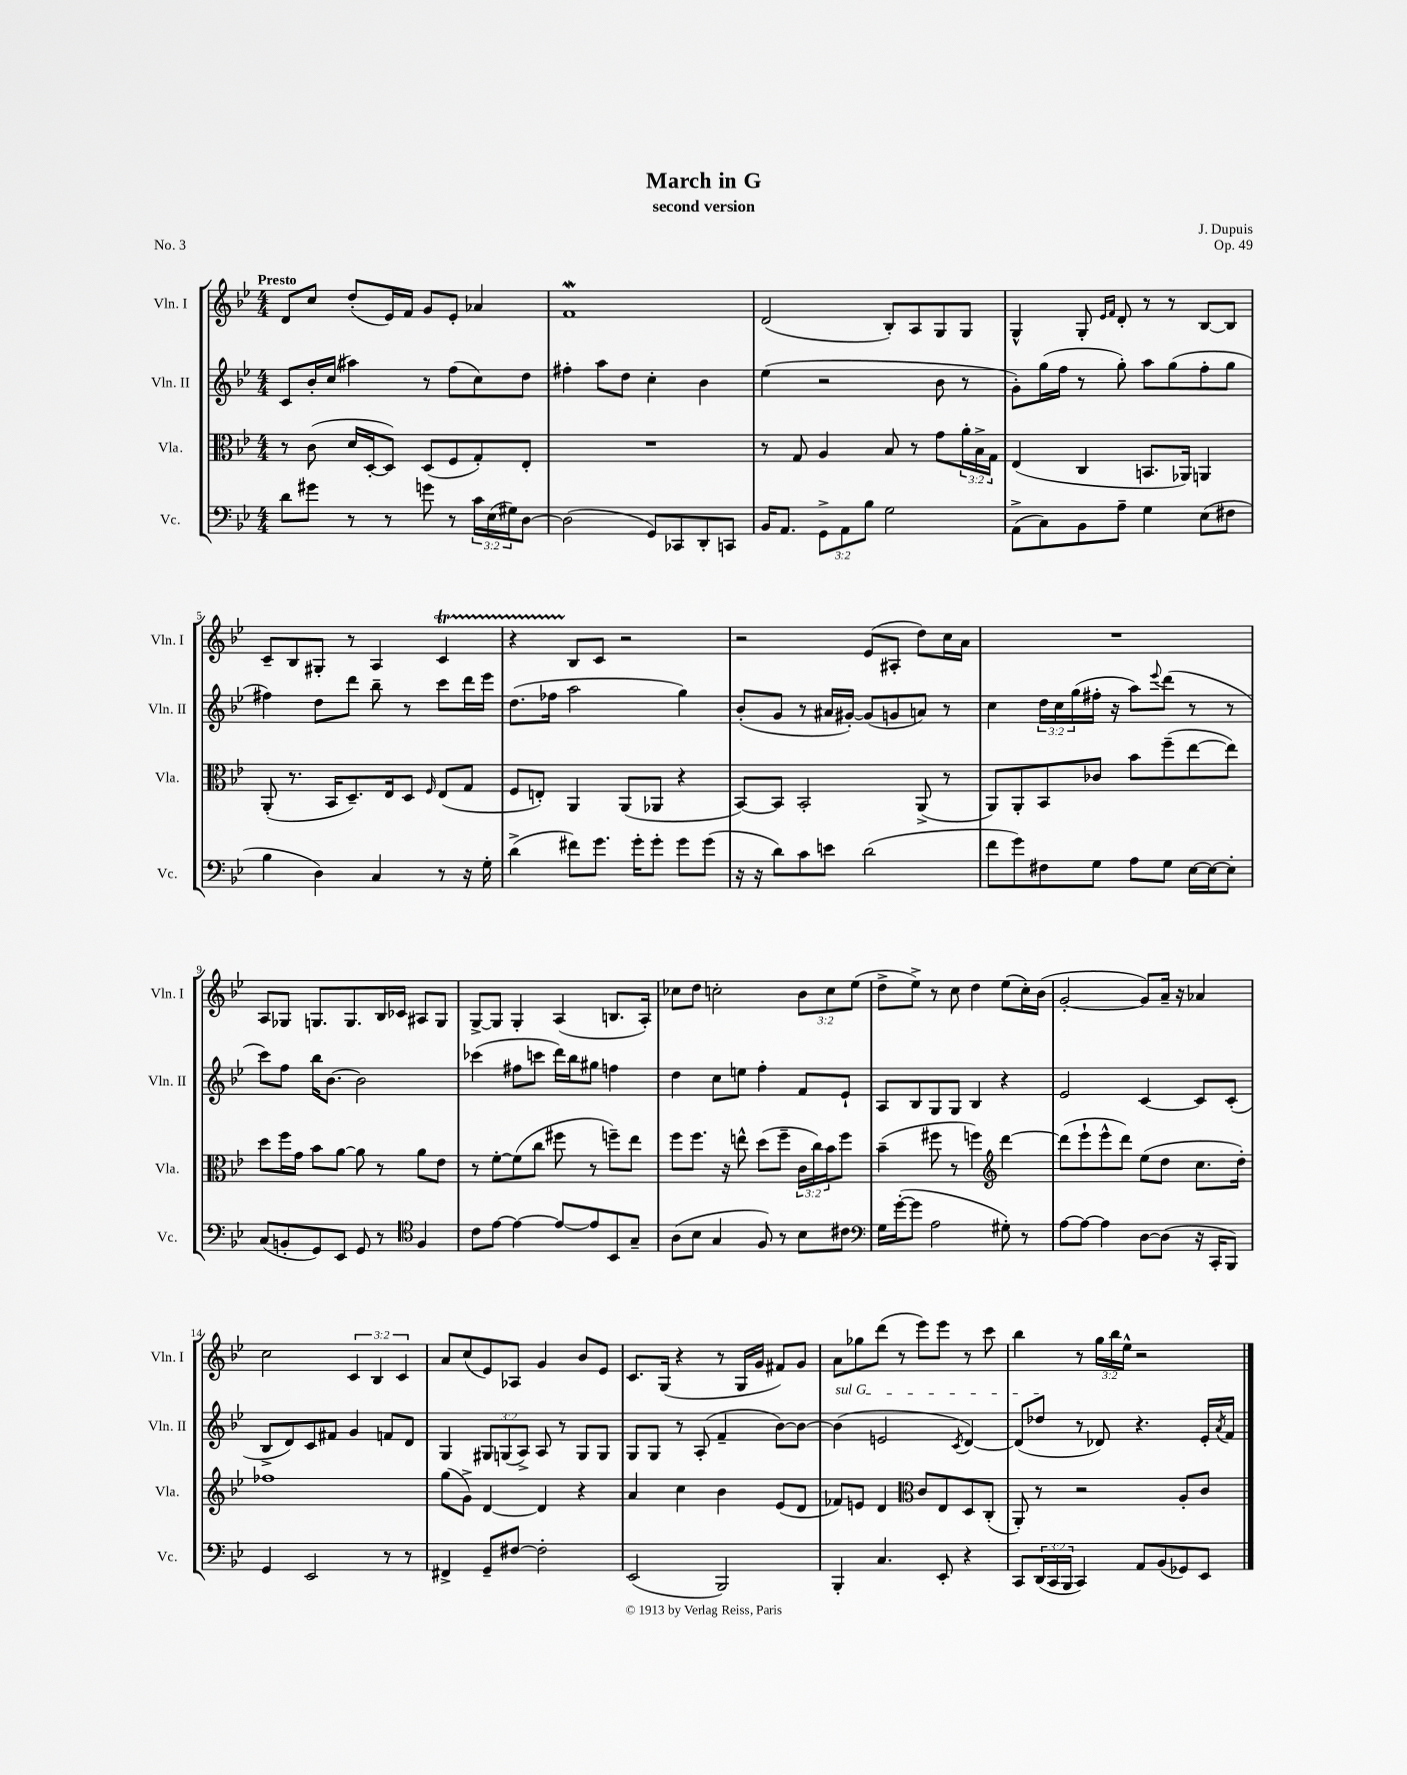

**kern	**kern	**kern	**kern
*staff4	*staff3	*staff2	*staff1
*clefF4	*clefC3	*clefG2	*clefG2
*k[b-e-]	*k[b-e-]	*k[b-e-]	*k[b-e-]
*M4/4	*M4/4	*M4/4	*M4/4
8d\L	8r	8c/L	8d/L
8g#\J	(8c\	16b-'/L	8cc/J
.	.	(16cc/JJ	.
8r	16d/LL	4aa#\)	(8dd'/L
.	[16D'/J	.	.
8r	8D/]J)	.	16e-/L)
.	.	.	16f/JJ
8g\	(8D/L	8r	8g/L
8r	8F/	(8ff\L	8e-'/J
24c\LL	8G'/)	8cc\)	4a-/
(24E-\	.	.	.
24G#\J)	.	.	.
[8D\J	8E-'/J	8dd\J	.
=	=	=	=
(2D\]	1r	4ff#'\	1f
.	.	8aa\L	.
.	.	8dd\J	.
8GG/L)	.	4cc'\	.
8CC-/	.	.	.
8DD'/	.	4b-\	.
8CC/J	.	.	.
=	=	=	=
16BB-/LK	8r	(4ee-\	(2d/
8.AA/J	.	.	.
.	8G/	.	.
12GG^\L	4A/	2r	.
12AA\	.	.	.
12B-\J	.	.	.
2G\	8B-/	.	8B-'/L)
.	8r	.	8A/
.	8g\L	8b-\	8G/
.	24a'\L	8r	8G/J
.	24B-^\	.	.
.	24G\JJ	.	.
=	=	=	=
(8AA^\L	(4E-/	8g'\L)	4G^^/
8C\)	.	(16gg\L	.
.	.	16ff\JJ	.
8BB-\	4C/	8r	8G'/
.	.	.	16qqe-/LL
.	.	.	16qqf/JJ
8A~\J	.	8gg'\)	8d'/
4G\	8.BB/L	8aa\L	8r
.	.	(8gg\	8r
.	16AA-/Jk)	.	.
(8E-\L	4AA/	8ff'\	[8B-/L
8F#\J	.	8gg\J	8B-/]J
=	=	=	=
4B-\	(8AA'/	4ff#\)	8c~/L
.	8.r	.	8B-/
4D\)	.	8dd\L	8G#'/J
.	16BB-/LK	.	.
.	8.D~/)	8ddd\J	8r
4C/	.	8bb-~\	4A/
.	16E-/k	.	.
.	8D/J	8r	.
.	16qqF/	.	.
8r	(8E-/L	8ccc\L	4c/
16r	8G/J	16ddd\L	.
16G'\	.	16eee-\JJ	.
=	=	=	=
(4d^\	8F/L	(8.dd\L	4r
.	8E'/J)	.	.
.	.	16ff-\Jk	.
8f#\L)	4AA/	2aa\	8B-/L
8.g\J	.	.	8c/J
.	(8AA/L	.	2r
16g'\LK	.	.	.
8g'\J	8AA-/J	.	.
8g\L	4r	4gg\)	.
(8g\J	.	.	.
=	=	=	=
16r	[8BB-/L)	(8b-'/L	2r
16r	.	.	.
8d\L)	8BB-/]J	8g/J	.
8c\	2BB-'/	8r	.
8e\J	.	16a#/LL	.
.	.	[16g#'/JJ)	.
(2d\	.	(8g#/]L	(8e-/L
.	.	8g/	8A#'/J
.	(8AA^/	8a/J)	8dd\L)
.	8r	8r	16cc\L
.	.	.	16a\JJ
=	=	=	=
8f\L	8AA/L)	4cc\	1r
8g\)	8AA'/	.	.
8F#\	8BB-/	24dd\LL	.
.	.	24cc\	.
.	.	(24gg\	.
8G\J	8c-/J	16ff#'\JJ	.
.	.	16r	.
8A\L	8b-\L	8aa\L)	.
.	.	8qqeee-/	.
8G\J	(8ff~\	(8ddd\J	.
[16E-\LL	[8ee-\	8r	.
16E-\_J	.	.	.
8E-'\]J	8ee-\]J)	8r	.
=	=	=	=
(8C/L	8dd\L	8ccc\L)	8A/L
8BB'/	16ff\L	8ff\J	8G-/J
.	16g\JJ	.	.
8GG/)	8b-\L	16bb-\LK	8.G/L
.	.	[8.b-\J	.
8EE-/J	[8a\J	.	.
.	.	.	8.G/
8GG/	8a\]	2b-\]	.
8r	8r	.	16B-/L
.	.	.	16c-/JJ
*clefC4	*	*	*
4F/	8a\L	.	8A#/L
.	8e-\J	.	8G/J
=	=	=	=
8c\L	8r	(4ccc-\	[8G^/L
[8e-\J	[8f'\L	.	8G/]J
4e-\_	(8f\]	8ff#\L	4G'/
.	8cc\J	8ccc\J	.
8e-/_L	8ff#\	16ddd\LL)	(4A/
.	.	16bb-\J	.
8e-/]	8r	8gg#\J	.
8BB-/	8ff~\L)	4ff\	8.B/L
8G~/J	8ee-\J	.	.
.	.	.	16A'/Jk)
=	=	=	=
(8A\L	8ff\L	4dd\	8cc-\L
8B-\J	8.ff\J	.	8dd\J
4G/	.	8cc\L	2cc'\
.	16r	.	.
.	8ee^^\	8ee\J	.
8F/)	(8dd\L	4ff'\	.
8r	8ff~\J	.	.
8B-\L	24c\LL	8f/L	12b-\L
.	24cc\)	.	.
.	24b-\J	.	12cc\
8c#\J	8ff\J	8e-`/J	.
.	.	.	(12ee-\J
=	=	=	=
*clefF4	*	*	*
16G\LL	(4b-~\	8A/L	8dd^\L
([16g'\J	.	.	.
8g\]J	.	8B-/	8ee-^\J)
2A\	8ff#\	8G/	8r
.	8r	8G/J	8cc\
.	4ff\)	4B-/	4dd\
*	*clefG2	*	*
8G#'\)	[4ddd\	4r	(8ee-\L
8r	.	.	16cc'\L)
.	.	.	(16b-\JJ
=	=	=	=
[8A\L	(8ddd\]L	2e-/	[2g'/
8A\_J	8eee-`\	.	.
4A\]	8eee-^^\	.	.
.	8ddd\J)	.	.
[8D\L	(8ee-\L	[4c/	8g/]L)
(8D\]J	8dd\J	.	16a~/Jk
.	.	.	16r
16r	8.cc\L	8c/]L	4a-/
16CC'/LK	.	.	.
8BBB-/J)	.	(8c'/J	.
.	16dd'\Jk)	.	.
=	=	=	=
4GG/	1ff-	8B-^/L	2cc\
.	.	8d/)	.
2EE-/	.	8c/	.
.	.	8f#/J	.
.	.	4g/	6c/
.	.	.	6B-/
8r	.	8f/L	.
.	.	.	6c/
8r	.	8d/J	.
=	=	=	=
4FF#^/	(8gg\L	4G/	8a/L
.	8g^\J)	.	(8cc/
8GG~/L	[4d/	12G#/L	8e-/)
.	.	(12G/	.
[8F#/J	.	.	8A-/J
.	.	12A^/J)	.
2F#'\]	4d/]	8A/	4g/
.	.	8r	.
.	4r	8G/L	8b-/L
.	.	8G/J	8e-/J
=	=	=	=
(2EE-/	4a/	8G/L	8.c/L
.	.	8G/J	.
.	.	.	(16G/Jk
.	4cc\	8r	4r
.	.	(8A'/	.
2BBB-/)	4b-\	4f~/	8r
.	.	.	16G/LL
.	.	.	16g/JJ
.	(8e-/L	[8b-\L)	8f#/L)
.	8d/J	8b-\_J	8g/J
=	=	=	=
4BBB-'/	8f-/L)	(4b-\]	8a\L
.	8e/J	.	8gg-\
4.C/	4d/	2e/	(8ddd\J
.	.	.	8r
*	*clefC3	*	*
.	8c/L	.	8eee-\L)
8EE-'/	8E-/	.	8eee-\J
.	.	8qc/	.
4r	8D/	[4d/)	8r
.	(8C'/J	.	8ccc\
=	=	=	=
8CC/L	8AA'/)	(8d/]L	4bb-\
(24DD/L	8r	8dd-/J	.
24CC/	.	.	.
24BBB-/JJ	.	.	.
4CC/)	2r	8r	8r
.	.	8d-/)	24gg\LL
.	.	.	24bb-\
.	.	.	24ee-^^\JJ
8AA/L	.	4.r	2r
(8BB-/	.	.	.
8GG-/)	8A'/L	.	.
8EE-/J	8c/J	16e-'/LL	.
.	.	8qa/	.
.	.	16f/JJ	.
==	==	==	==
*-	*-	*-	*-
